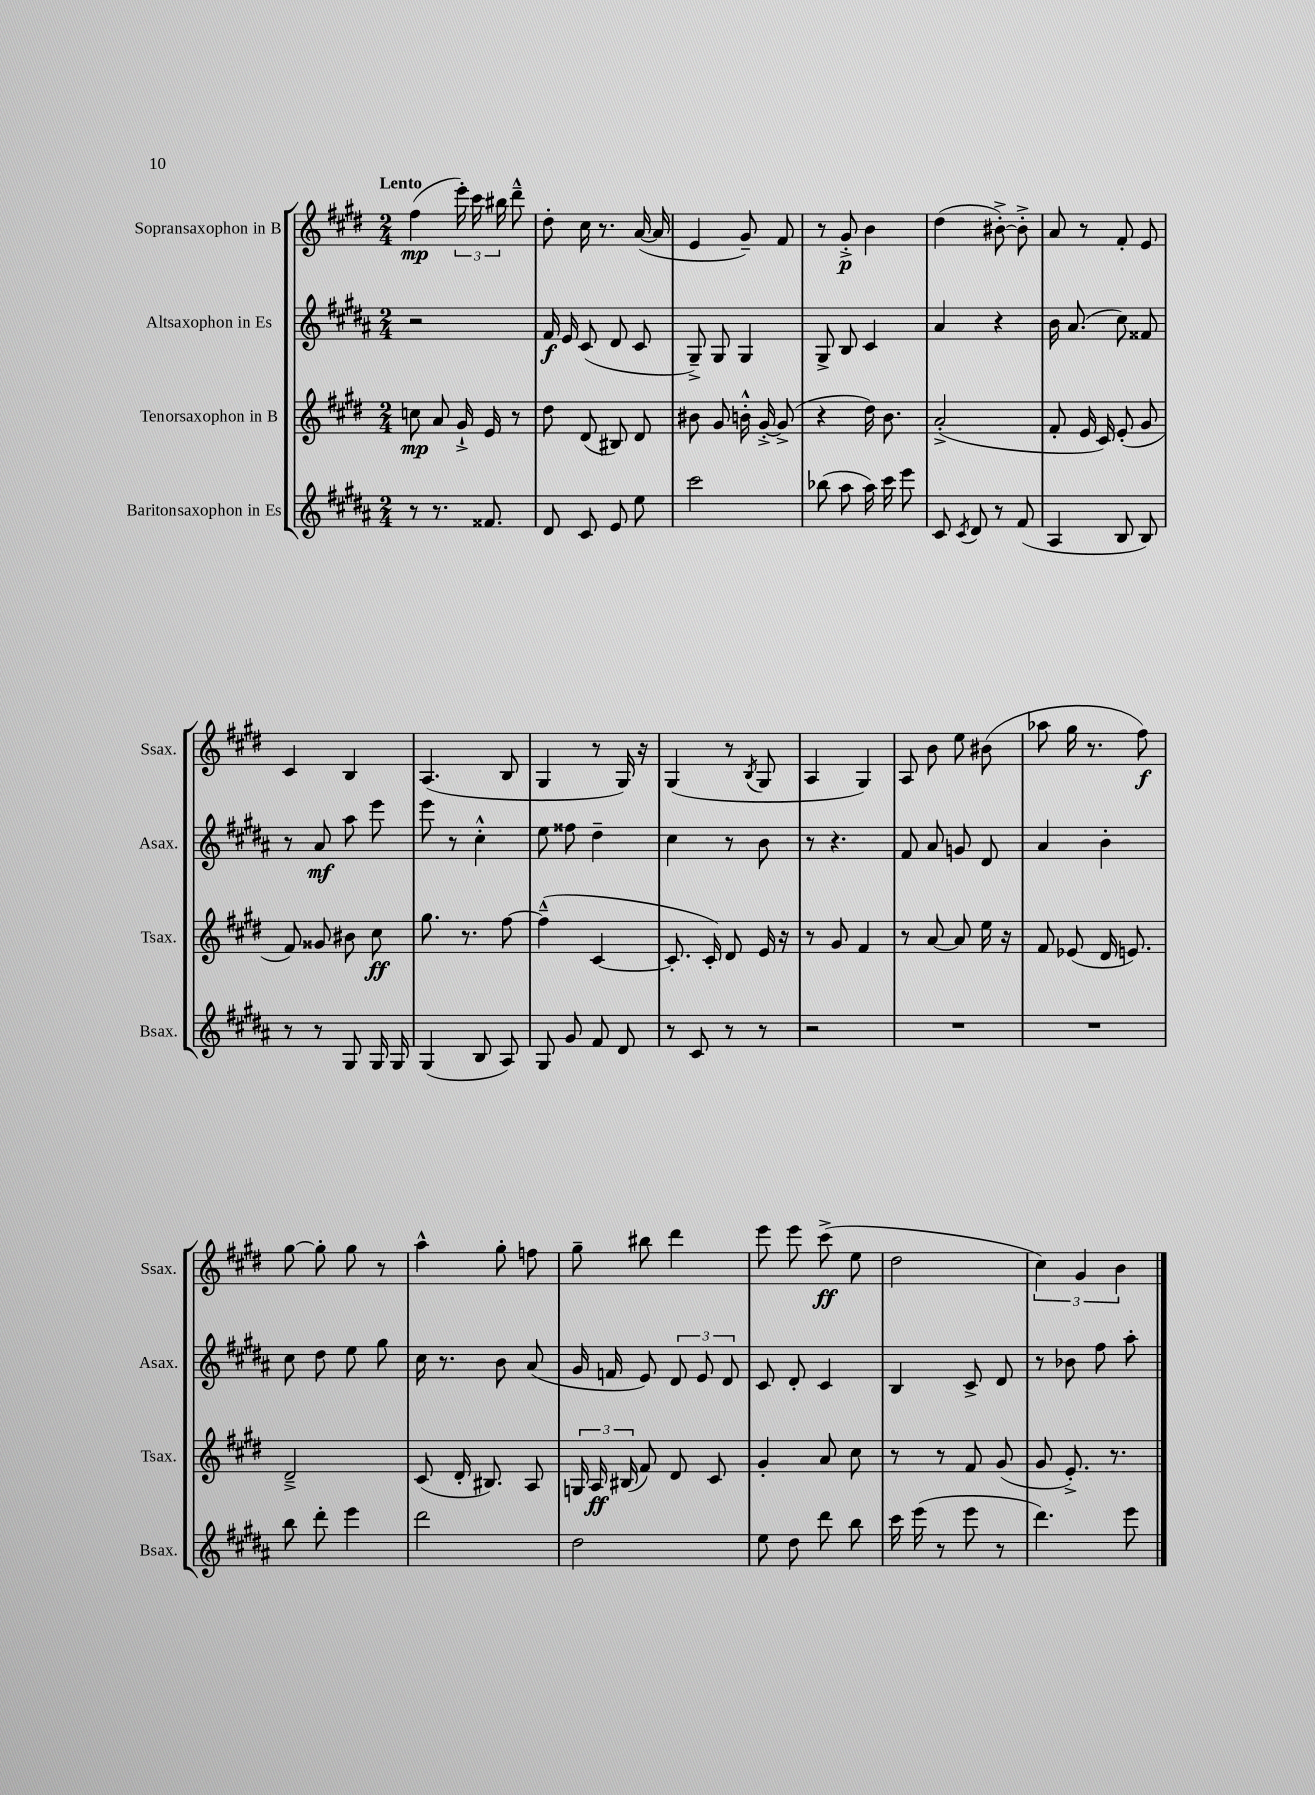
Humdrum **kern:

**kern	**kern	**kern	**kern
*staff4	*staff3	*staff2	*staff1
*clefG2	*clefG2	*clefG2	*clefG2
*k[f#c#g#d#a#]	*k[f#c#g#d#]	*k[f#c#g#d#a#]	*k[f#c#g#d#]
*M2/4	*M2/4	*M2/4	*M2/4
8r	8cc	2r	(4ff#
8.r	8a	.	.
.	16g#`^	.	24eee')
.	.	.	24ccc#
8.f##	16e	.	.
.	.	.	24bb#
.	8r	.	8ddd#~^^
=	=	=	=
8d#	8dd#	16f#	8dd#'
.	.	16e	.
8c#	(8d#	(8c#	16cc#
.	.	.	8.r
8e	8B#)	8d#	.
8ee	8d#	8c#	([16a
.	.	.	16a]
=	=	=	=
2ccc#	8b#	8G#~^)	4e
.	8g#	8G#	.
.	16b'^^	4G#	8g#~)
.	[16g#'^	.	.
.	(8g#^]	.	8f#
=	=	=	=
(8bb-	4r	8G#^	8r
8aa#	.	8B	8g#'^
16aa#)	16dd#)	4c#	4b
16ccc#	8.b	.	.
8eee	.	.	.
=	=	=	=
8c#	(2a'^	4a#	(4dd#
8qc#	.	.	.
8d#	.	.	.
8r	.	4r	[8b#'^)
(8f#	.	.	8b#'^]
=	=	=	=
4A#	8f#'	16b	8a
.	.	(8.a#	.
.	16e	.	8r
.	16c#)	.	.
8B	(8e'	8cc#)	8f#'
8B)	8g#	8f##	8e
=	=	=	=
8r	8f#)	8r	4c#
8r	8g##	8a#	.
8G#	8b#	8aa#	4B
16G#	8cc#	8eee	.
16G#	.	.	.
=	=	=	=
(4G#	8.gg#	8eee	(4.A
.	.	8r	.
.	8.r	.	.
8B	.	4cc#'^^	.
8A#)	[8ff#	.	8B
=	=	=	=
8G#	(4ff#~^^]	8ee	4G#
8g#	.	8ff##	.
8f#	[4c#	4dd#~	8r
8d#	.	.	16G#)
.	.	.	16r
=	=	=	=
8r	8.c#']	4cc#	(4G#
8c#	.	.	.
.	16c#')	.	.
8r	8d#	8r	8r
.	.	.	8qB
8r	16e	8b	8G#
.	16r	.	.
=	=	=	=
2r	8r	8r	4A
.	8g#	4.r	.
.	4f#	.	4G#)
=	=	=	=
2r	8r	8f#	8A
.	[8a	8a#	8b
.	8a]	8g	8ee
.	16ee	8d#	(8b#
.	16r	.	.
=	=	=	=
2r	8f#	4a#	8aa-
.	(8e-	.	16gg#
.	.	.	8.r
.	16d#	4b'	.
.	8.e)	.	.
.	.	.	8ff#)
=	=	=	=
8bb	2d#~^	8cc#	[8gg#
8ddd#'	.	8dd#	8gg#']
4eee	.	8ee	8gg#
.	.	8gg#	8r
=	=	=	=
2ddd#	(8c#	16cc#	4aa^^
.	.	8.r	.
.	16d#'	.	.
.	8.B#)	.	.
.	.	8b	8gg#'
.	8A	(8a#	8ff
=	=	=	=
2dd#	24G	16g#	8gg#~
.	24A	.	.
.	.	16f	.
.	(24B#	.	.
.	8f#)	8e)	8bb#
.	8d#	12d#	4ddd#
.	.	12e	.
.	8c#	.	.
.	.	12d#	.
=	=	=	=
8ee	4g#'	8c#	8eee
8dd#	.	8d#'	8eee
8ddd#	8a	4c#	(8ccc#^
8bb	8cc#	.	8ee
=	=	=	=
16ccc#	8r	4B	2dd#
(16eee	.	.	.
8r	8r	.	.
8eee	8f#	8c#^	.
8r	(8g#	8d#	.
=	=	=	=
4.ddd#)	8g#	8r	6cc#)
.	8.e'^)	8b-	.
.	.	.	6g#
.	.	8ff#	.
.	8.r	.	.
.	.	.	6b
8eee	.	8aa#'	.
==	==	==	==
*-	*-	*-	*-
